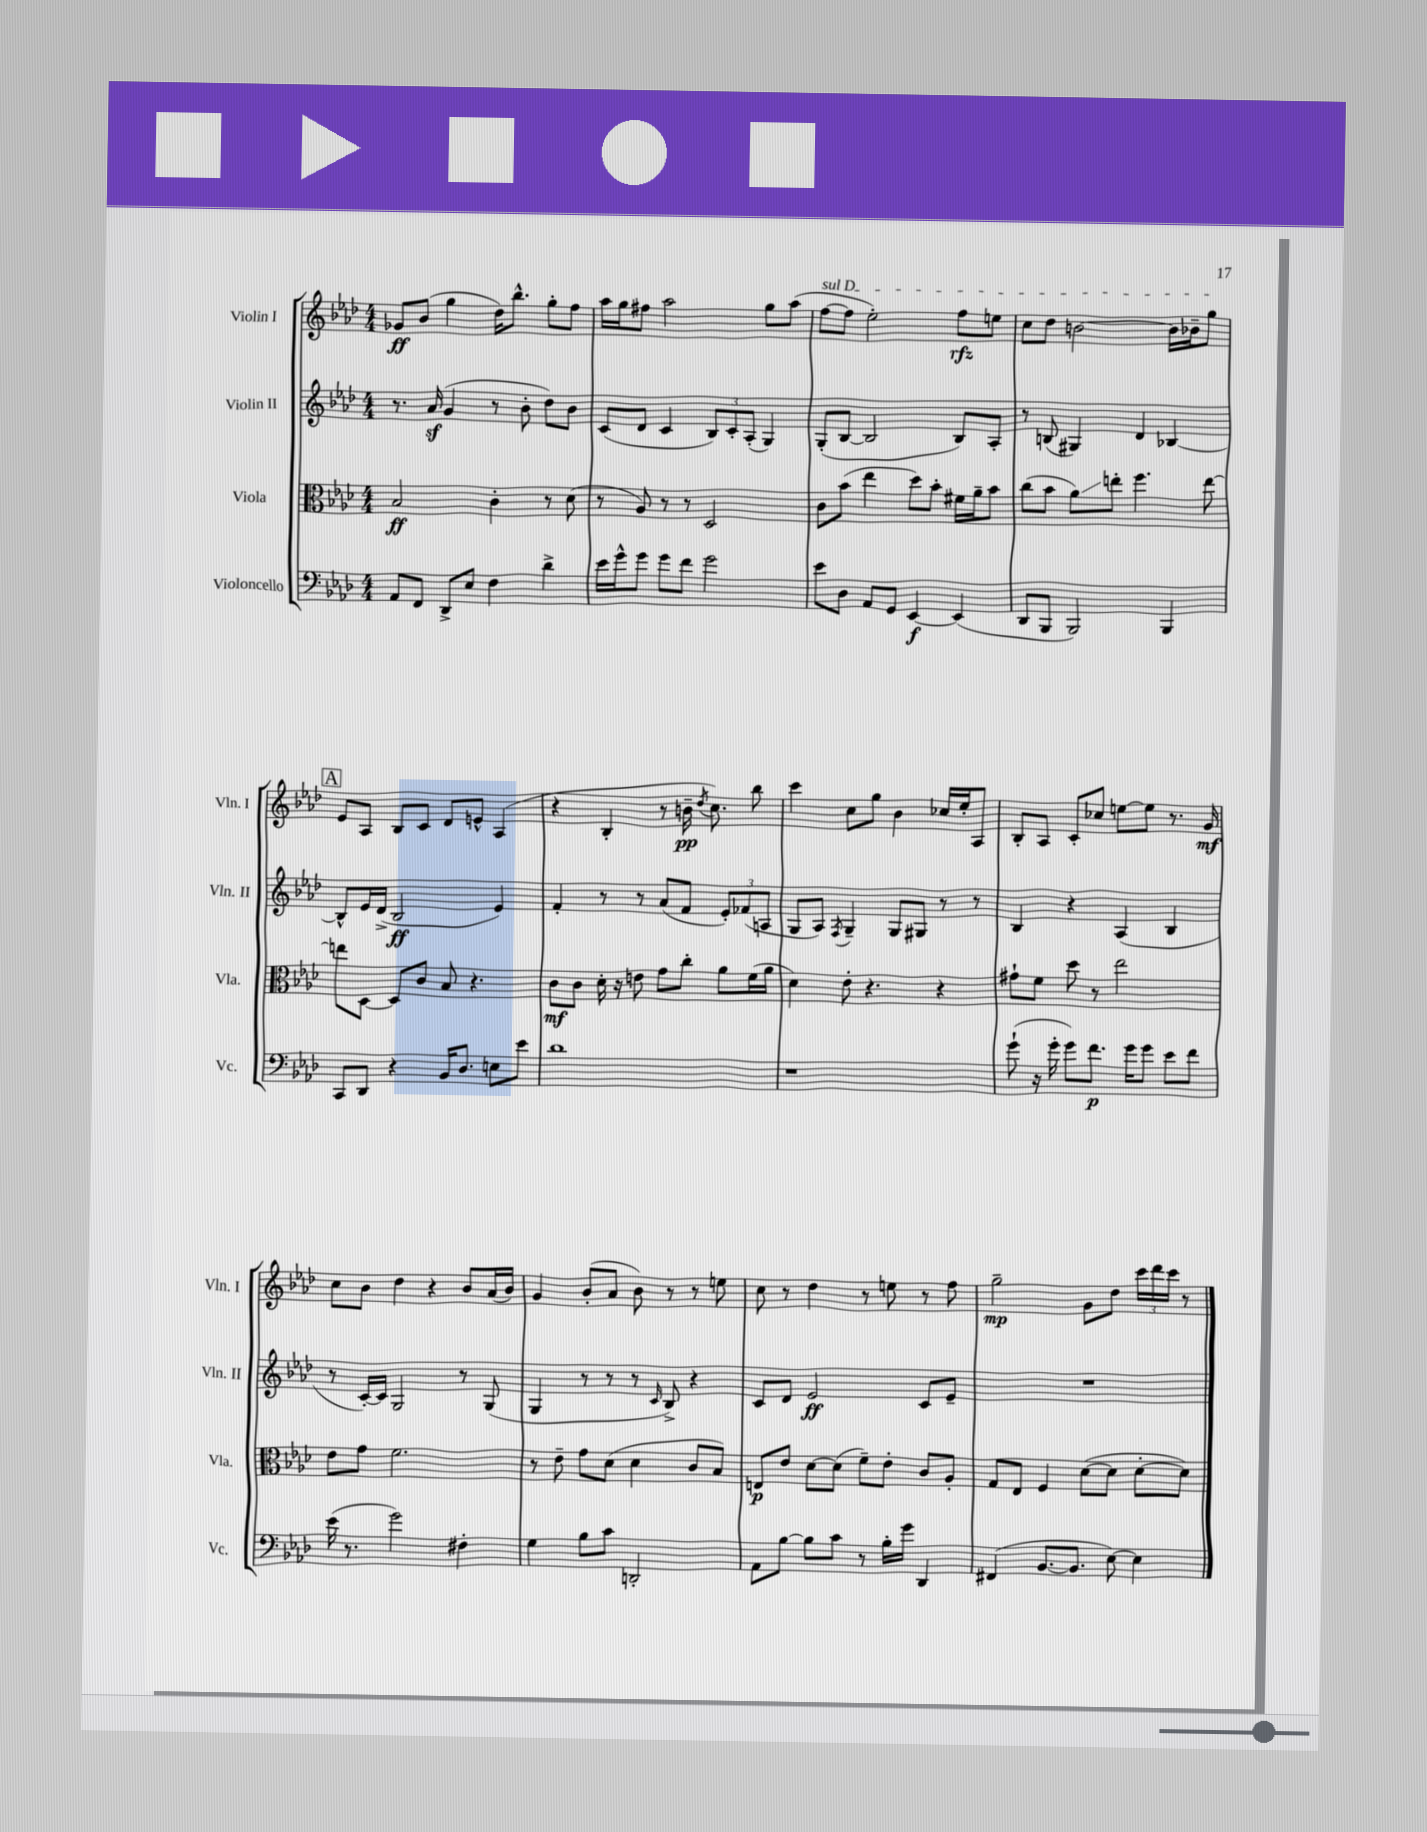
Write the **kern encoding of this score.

**kern	**kern	**kern	**kern
*staff4	*staff3	*staff2	*staff1
*clefF4	*clefC3	*clefG2	*clefG2
*k[b-e-a-d-]	*k[b-e-a-d-]	*k[b-e-a-d-]	*k[b-e-a-d-]
*M4/4	*M4/4	*M4/4	*M4/4
8AA-	2B-	8.r	8g-
8FF	.	.	(8b-
.	.	(16a-	.
8DD-^	.	4g	4gg
8E-	.	.	.
4F	4c'	8r	16dd-)
.	.	.	8.bb-^^
.	.	8b-'	.
4d-^	8r	8dd-)	8gg'
.	(8d-	8b-	8ff
=	=	=	=
16e-	8r	(8c	16aa-
16g^^	.	.	16gg
8g	8A-)	8d-	8ff#
8g	8r	4c	2aa-
8f	8r	.	.
2g	2D-	12B-)	.
.	.	12c'	.
.	.	(12A-'	.
.	.	4G)	8gg
.	.	.	(8aa-
=	=	=	=
8e-	8c	(8G'	[8ff
8D-	(8b-	[8B-	8ff]
8AA-	4ee-	2B-]	2ee-')
8GG	.	.	.
[4EE-	8dd-)	.	.
.	8b-'	.	.
(4EE-]	16f#	8B-)	8ff
.	16a-~	.	.
.	8b-	8A-'	8ee
=	=	=	=
8DD-	(8cc	8r	8cc
8BBB-	8b-	(8B	8dd-
2BBB-)	8a-)	4G#)	[2b
.	8ee'	.	.
.	4.ff	4d-	.
4BBB-	.	[4B-	16b]
.	.	.	16b-~
.	[8ee	.	8gg
=	=	=	=
8CC	8ee]	8B-^^]	8e-
8DD-	[8D-	16e-	8A-
.	.	(16d-^	.
4r	8D-]	2B-	8B-
.	8c	.	8c
16BB-	8B-	.	8d-
8.D-	.	.	.
.	4.r	.	8e^^
8E	.	4e-)	(4A-
8e-	.	.	.
=	=	=	=
1d-	8c	4f'	4r
.	8c	.	.
.	16d-'	8r	4B-'
.	16r	.	.
.	8e	8r	.
.	8g	(8a-	8r
.	8cc'	8f	16b~
.	.	.	8qdd-
.	.	.	8.cc)
.	8a-	12e-')	.
.	.	(12f-	.
.	(16f	.	8bb-
.	.	12A	.
.	16a-	.	.
=	=	=	=
1r	4d-)	8G	4ccc
.	.	8A-)	.
.	.	8qF	.
.	8e-'	4G~	8cc
.	4.r	.	8gg
.	.	8G	4b-
.	.	8G#	.
.	4r	8r	16cc-
.	.	.	16ee-'
.	.	8r	8A-
=	=	=	=
(8g`	8g#`	4B-	8B-'
16r	8f	.	8A-
16g'	.	.	.
8g)	8dd-	4r	8c'
8.f	8r	.	8cc-
.	2ee-	(4A-	[8ee
16g	.	.	.
8g	.	.	8ee]
8e-	.	4B-	8.r
8f	.	.	.
.	.	.	16g
=	=	=	=
(16e-	8e-	8r	8cc
8.r	.	.	.
.	8g	[16c')	8b-
.	.	16c]	.
2g)	2.f	2G	4dd-
.	.	.	4r
4F#'	.	8r	8b-
.	.	(8G	(16a-
.	.	.	16b-)
=	=	=	=
4G	8r	4G	4g
.	8e-~	.	.
8B-	8g	8r	(8b-'
8c	(8d-	8r	8a-
2DD'	4d-	8r	8b-)
.	.	16qqc	.
.	.	8B-^)	8r
.	8c	4r	8r
.	8B-)	.	8ee
=	=	=	=
8AA-	8E	8c	8cc
[8B-	8e-	8d-	8r
8B-]	[8d-	2e-	4dd-
8c	(8d-]	.	.
8r	8f~)	.	8r
16B-'	8e-'	.	8ee
16g	.	.	.
4DD-	8c	8c	8r
.	8A-'	8e-~	8ff
=	=	=	=
(4FF#	8G	1r	2gg~
.	8E-	.	.
[8.BB-	4F	.	.
8.BB-]	.	.	.
.	([8d-	.	8g
[8E-)	8d-]	.	8dd-
4E-]	[8d-'	.	24ccc
.	.	.	24ddd-
.	.	.	24ccc
.	8d-])	.	8r
==	==	==	==
*-	*-	*-	*-
